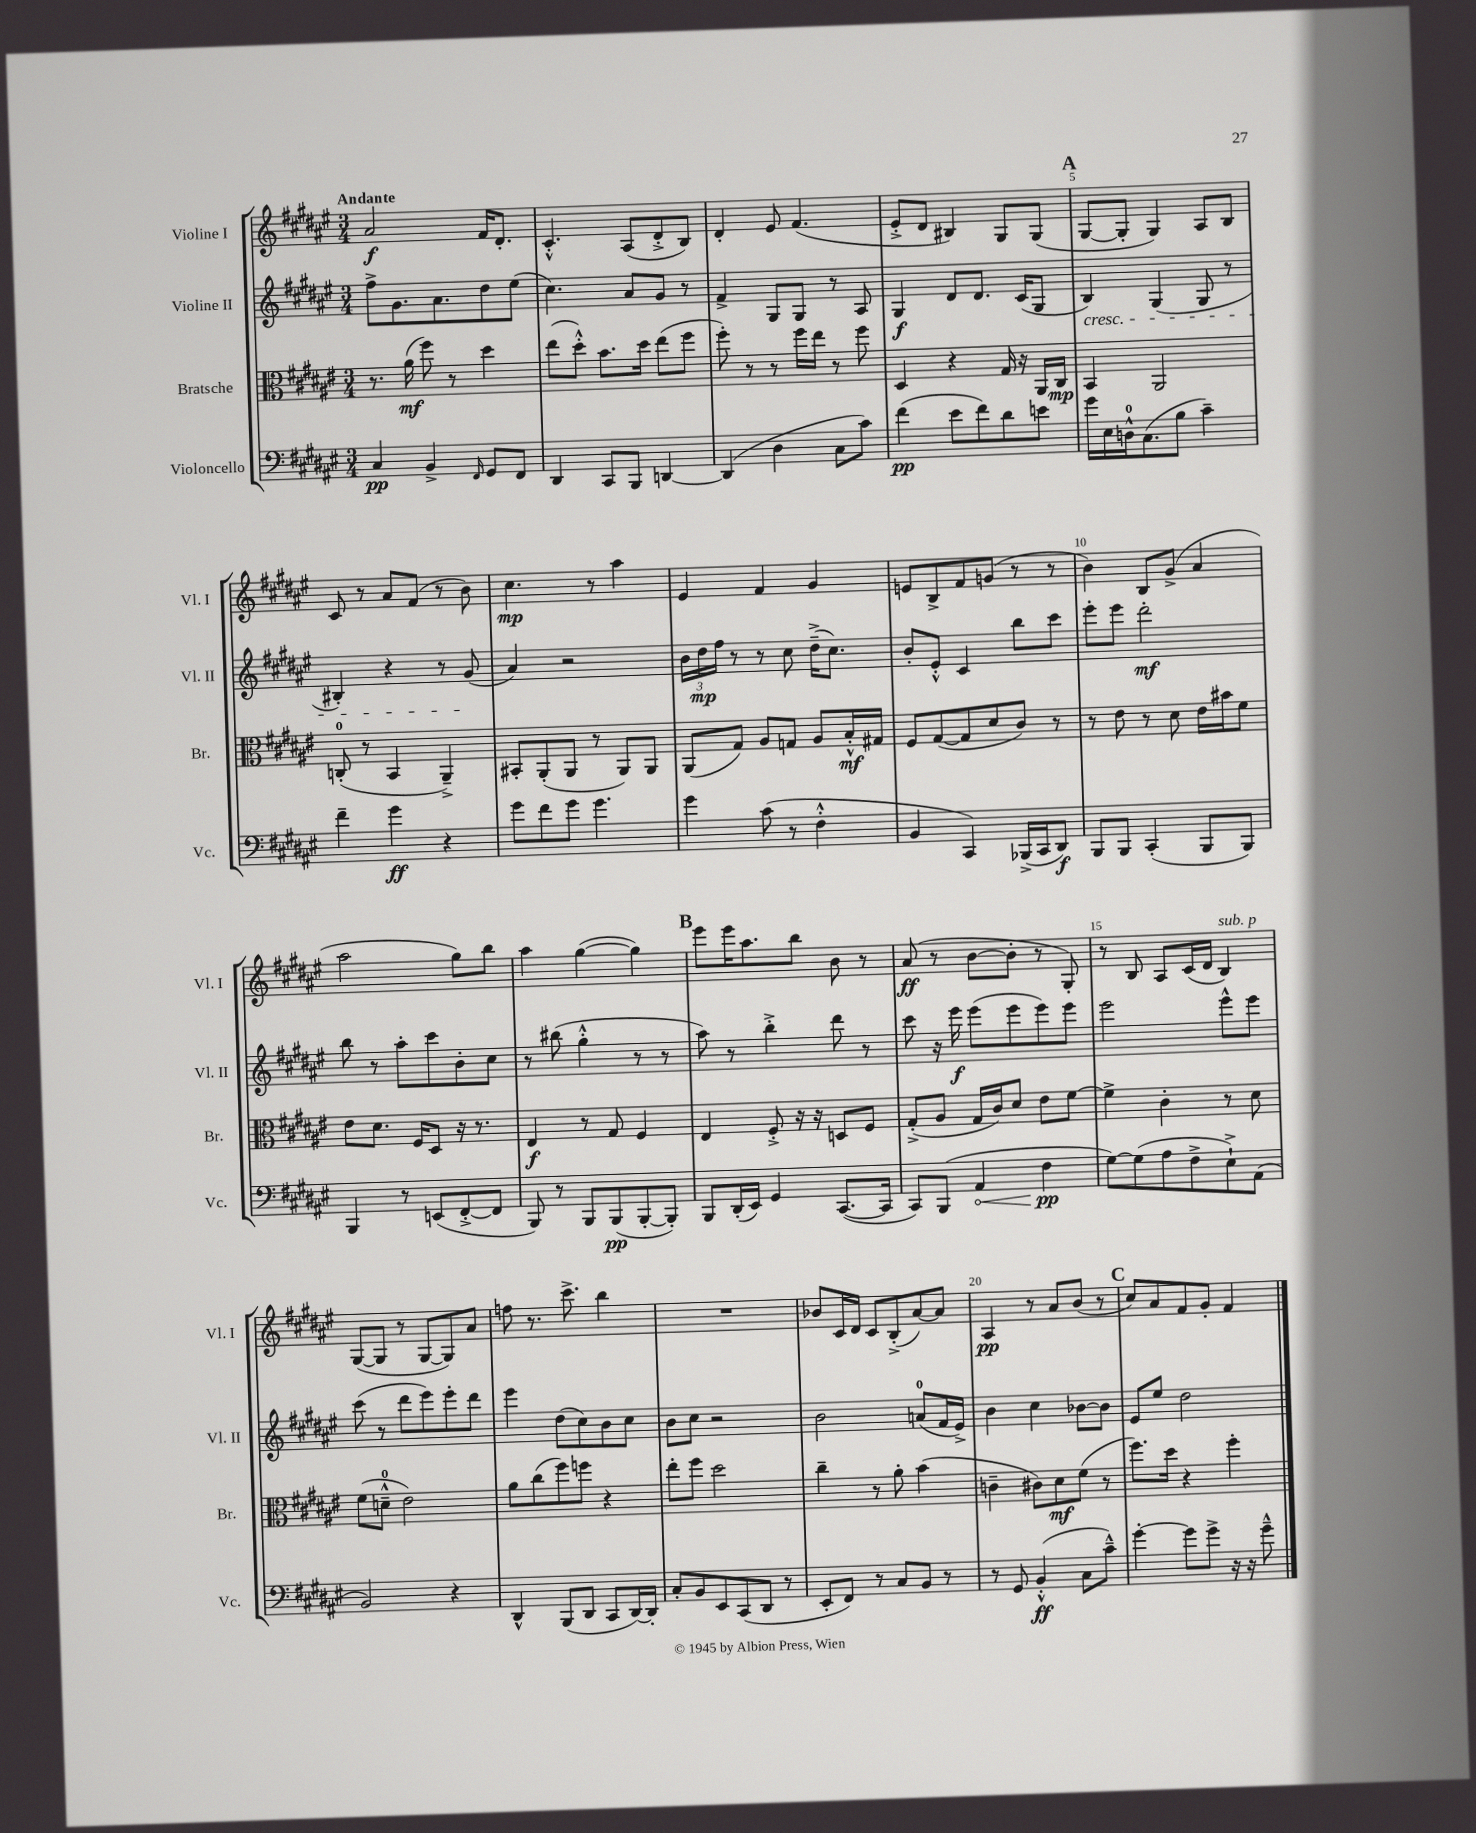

**kern	**kern	**kern	**kern
*staff4	*staff3	*staff2	*staff1
*clefF4	*clefC3	*clefG2	*clefG2
*k[f#c#g#d#a#e#]	*k[f#c#g#d#a#e#]	*k[f#c#g#d#a#e#]	*k[f#c#g#d#a#e#]
*M3/4	*M3/4	*M3/4	*M3/4
4C#	8.r	8ff#^	2a#
.	.	8.g#	.
.	(16a#	.	.
4BB^	8ff#)	.	.
.	.	8.a#	.
.	8r	.	.
16qqFF#	.	.	.
8GG#	4dd#	8dd#	16f#
.	.	.	8.d#'
8FF#	.	(8ee#	.
=	=	=	=
4DD#	(8ee#	4.cc#)	4.c#'^^
.	8dd#'^^)	.	.
8CC#	8.b	.	.
8BBB	.	8a#	(8A#
.	16dd#	.	.
[4DD	(8ee#	8g#	8d#'^
.	8ff#	8r	8B)
=	=	=	=
(4DD]	8ff#')	4f#^	4d#'
.	8r	.	.
4D#	8r	8G#	8e#
.	16ff#	8G#	(4.f#
.	16ee#	.	.
8C#	8r	8r	.
8c#)	8ff#	8A#	.
=	=	=	=
(4f#	4D#	4G#	8e#'^
.	.	.	8d#
8e#	4r	8d#	4B#)
8f#)	.	8.d#	.
8d#	16G#	.	8G#
.	16r	(16c#	.
8e	16AA#	8G#	(8G#
.	16C#	.	.
=	=	=	=
16g#	4BB	4B)	[8G#
16E#	.	.	.
16D^^	.	.	8G#']
(8.C#	.	.	.
.	2AA#	(4G#	4G#)
8B	.	.	.
4c#~)	.	8G#	8A#
.	.	8r	8B
=	=	=	=
4f#~	(8C'	4B#')	8c#
.	8r	.	8r
4g#	4BB	4r	8a#
.	.	.	(8f#
4r	4AA#~^)	8r	8r
.	.	(8g#	8b)
=	=	=	=
8g#	8BB#'	4a#)	4.cc#
8f#	(8AA#'	.	.
8g#	8AA#	2r	.
4.g#	8r	.	8r
.	8AA#)	.	4aa#
.	8AA#	.	.
=	=	=	=
4g#	(8AA#	24b	4e#
.	.	24dd#	.
.	.	24ff#	.
.	8G#)	8r	.
(8c#	8A#	8r	4f#
8r	8G	8cc#	.
4F#'^^	8A#	(16dd#~^	4g#
.	.	8.cc#)	.
.	16B'^^	.	.
.	16G#	.	.
=	=	=	=
4BB	8F#	8b'	8e
.	([8G#	8e#'^^	8B^
4CC#)	8G#]	4c#	8f#
.	8d#	.	(8g
(16BBB-^	8c#)	8bb	8r
16CC#	.	.	.
8DD#)	8r	8ccc#	8r
=	=	=	=
8BBB	8r	8eee#'	4b)
8BBB	8e#	8eee#	.
(4CC#'	8r	2ddd#'	8B
.	8d#	.	(8g#^
8BBB	16e#	.	4a#
.	16b#	.	.
8BBB)	8f#	.	.
=	=	=	=
4BBB	8e#	8bb	2aa#
.	8.d#	8r	.
8r	.	8aa#'	.
.	16F#	.	.
(8EE	8D#	8ccc#	.
[8FF#'^	16r	8b'	8gg#)
.	8.r	.	.
8FF#]	.	8cc#	8bb
=	=	=	=
8BBB)	4E#	8r	4aa#
8r	.	(8bb#	.
8BBB	8r	4gg#'^^	([4gg#
(8BBB	8G#	.	.
[8BBB'	4F#	8r	4gg#])
8BBB'])	.	8r	.
=	=	=	=
8BBB	4E#	8aa#)	8eee#
(16DD#'	.	8r	16eee#
16EE#)	.	.	8.aa#
4GG#	8F#'^	4bb'^	.
.	16r	.	8bb
.	16r	.	.
([8.CC#	8D	8ddd#	8b
.	8F#	8r	8r
16CC#]	.	.	.
=	=	=	=
8CC#)	(8G#'^	8ccc#	(8a#
(8BBB	8A#	16r	8r
.	.	16eee#	.
4AA#	16G#	(8eee#	[8b
.	16c#)	.	.
.	8d#	8eee#	8b']
4F#	8e#	8eee#)	8r
.	[8f#	8eee#	8G#')
=	=	=	=
[8G#)	4f#^]	2eee#	8r
(8G#]	.	.	8B
8A#	4c#'	.	8A#
8F#^	.	.	(16c#
.	.	.	16d#
8E#`^)	8r	8eee#^^	4B)
(8AA#	8d#	8eee#	.
=	=	=	=
2BB)	(8f#	(8ccc#	([8G#
.	8d~^^	8r	8G#]
.	2e#)	8ddd#	8r
.	.	8eee#)	[8G#
4r	.	8eee#'	8G#])
.	.	8ddd#	8a#
=	=	=	=
4DD#^^	8a#	4eee#	8ff
.	(8cc#	.	8.r
(8BBB	8ff#)	(8dd#	.
.	.	.	8.ccc#^
8DD#	8ff	8cc#)	.
8CC#	4r	8b	4bb
[16DD#)	.	8cc#	.
16DD#']	.	.	.
=	=	=	=
8C#'	8ee#'	8b	2.r
8BB	8ff#	8cc#	.
8EE#	2dd#	2r	.
(8CC#	.	.	.
8DD#	.	.	.
8r	.	.	.
=	=	=	=
8EE#'	4cc#~	2b	8b-
8FF#)	.	.	16c#
.	.	.	16d#
8r	8r	.	8c#
8C#	8a#'	.	(8B'^
8BB	(4b	(8a	[8a#)
8r	.	16f#	8a#]
.	.	16e#^)	.
=	=	=	=
8r	4c~	4b	4A#
8GG#	.	.	.
(4BB'^^	8c#)	4cc#	8r
.	8d#	.	8a#
8C#	(8f#	[8b-	(8b
8c#~^^)	8r	8b-]	8r
=	=	=	=
[4g#'	8.ff#)	8e#	8cc#)
.	.	8ee#	8a#
.	16dd#	.	.
8g#]	4r	2dd#	8f#
8g#^	.	.	8g#'
16r	4ff#'	.	4f#
16r	.	.	.
8g#~^^	.	.	.
==	==	==	==
*-	*-	*-	*-
